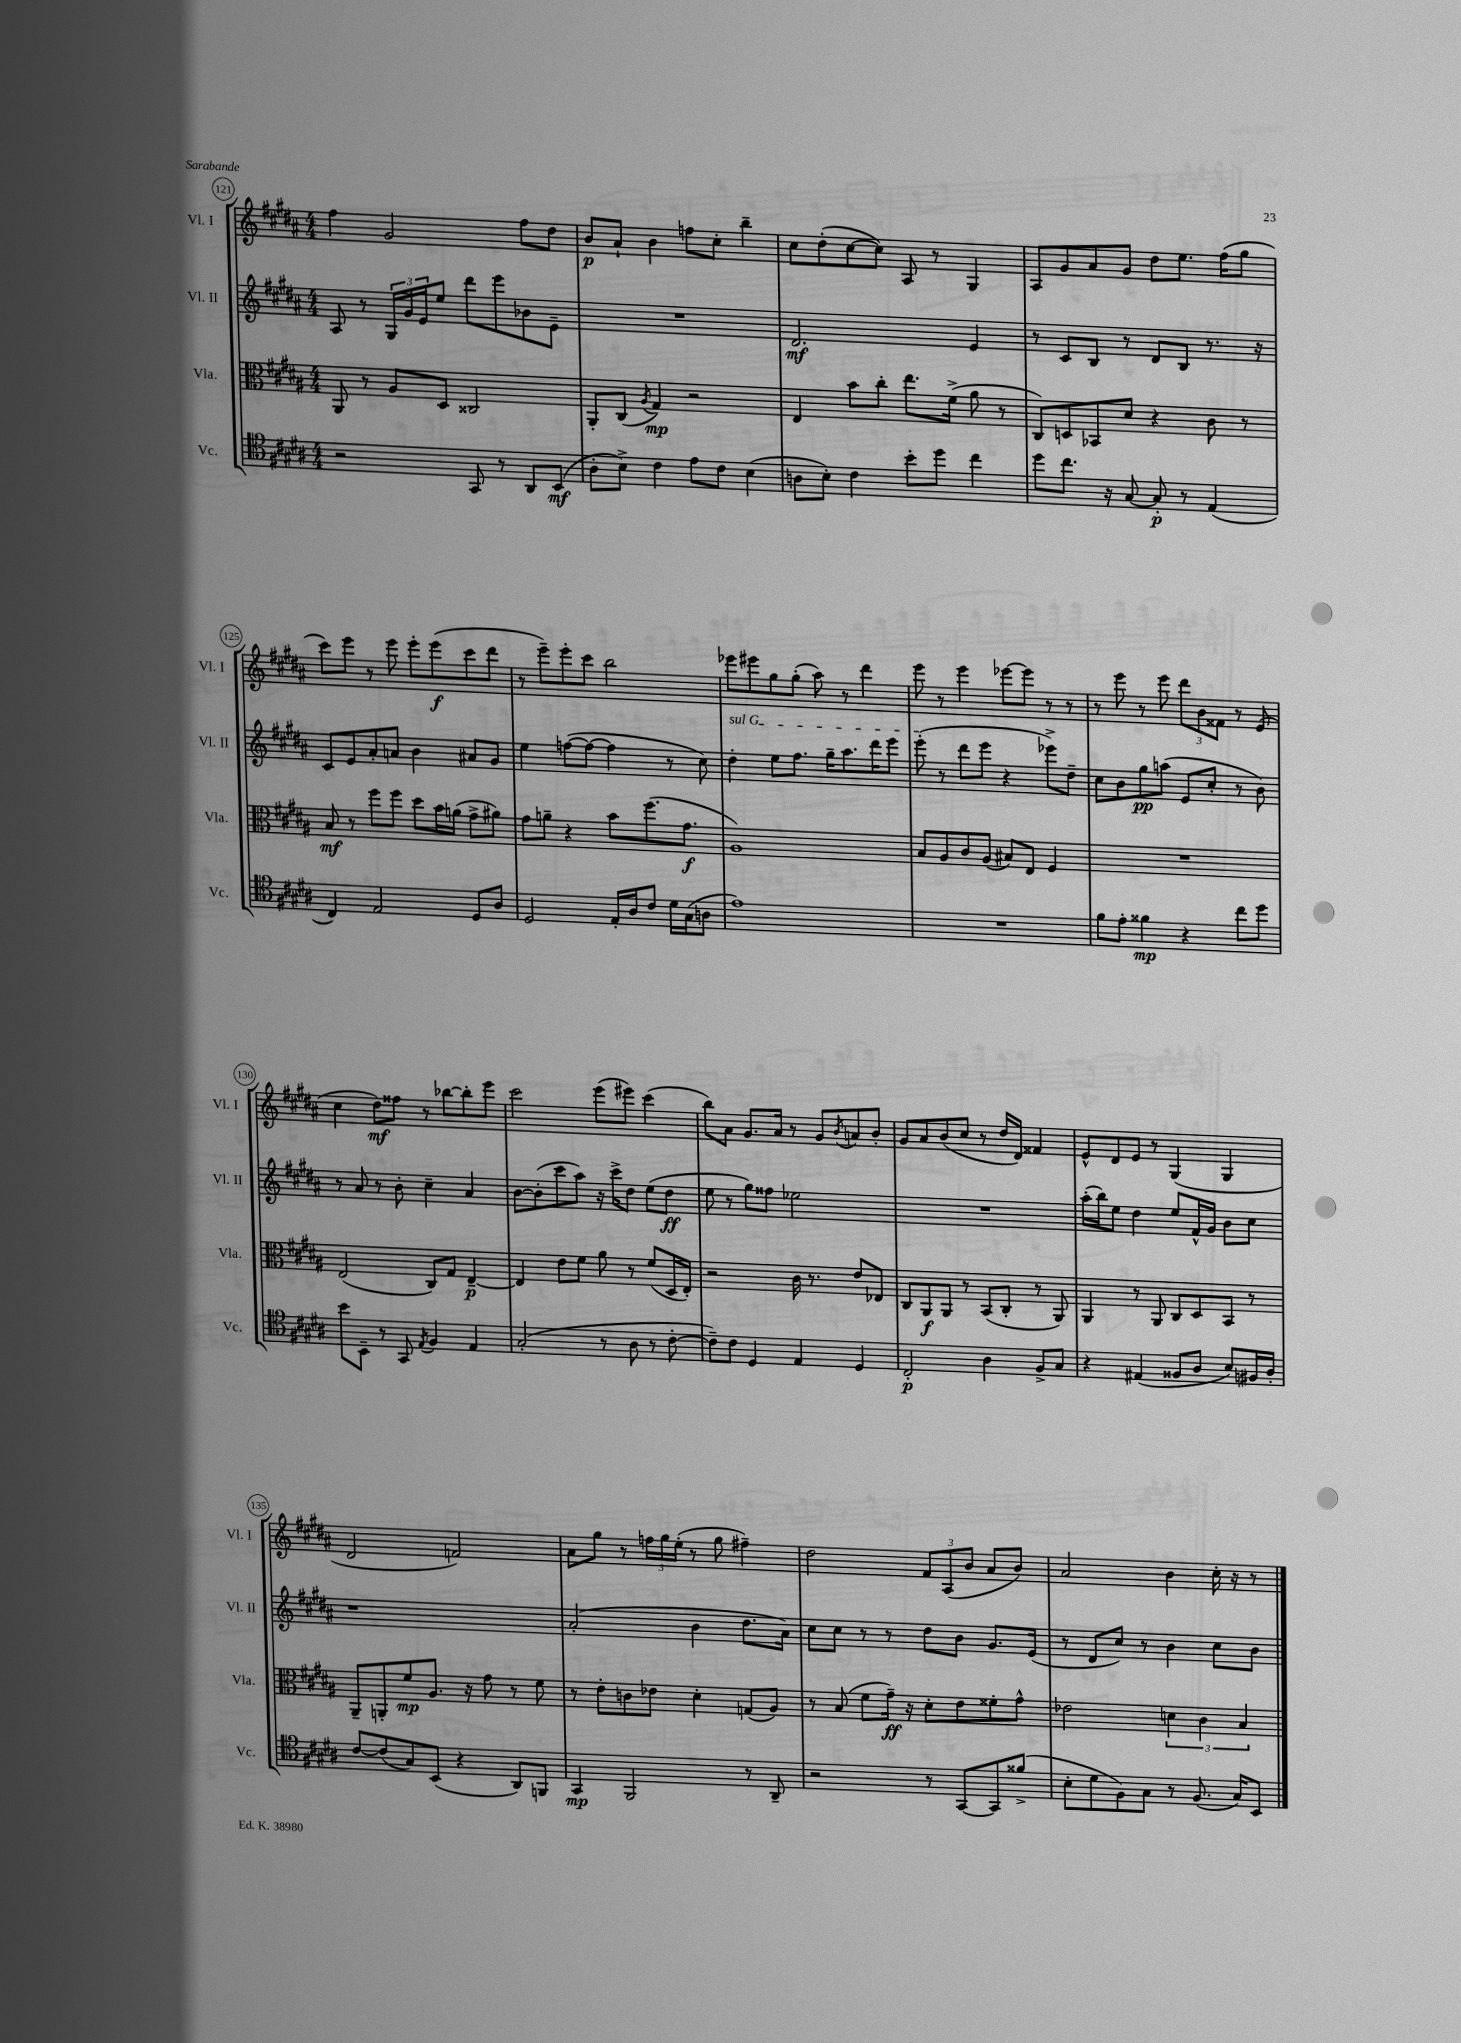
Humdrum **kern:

**kern	**kern	**kern	**kern
*staff4	*staff3	*staff2	*staff1
*clefC4	*clefC3	*clefG2	*clefG2
*k[f#c#g#d#a#]	*k[f#c#g#d#a#]	*k[f#c#g#d#a#]	*k[f#c#g#d#a#]
*M4/4	*M4/4	*M4/4	*M4/4
2r	8AA#	8A#	4ff#
.	8r	8r	.
.	8A#	24G#	2g#
.	.	24g#	.
.	.	24e	.
.	8D#	8ee	.
8GG#	2C##	8ddd#	.
8r	.	8eee	.
8AA#	.	8b-	8ff#
(8BB	.	8e~	8dd#
=	=	=	=
8A#'	8AA#'	1r	8b
8B^)	(8C#	.	8a#`
.	8qA#	.	.
4c#	4G#)	.	4b
8e	2r	.	8ff
8c#	.	.	8cc#'
(4B	.	.	4bb~
=	=	=	=
8A	4E	2.d#	8cc#
8B')	.	.	(8dd#'
4c#	8b	.	[8cc#
.	8cc#'	.	8cc#])
8b'	8.ee	.	8A#
8dd#	.	.	8r
.	(16f#^	.	.
4cc#	8a#	4e	4G#
.	8r	.	.
=	=	=	=
8dd#	8C#)	8r	8A#
8.cc#	8D	8c#	8g#
.	8BB-	8B	8a#
16r	.	.	.
[8G#	8d#	8r	8g#
8G#']	4r	8d#	8dd#
8r	.	8B	8.ee
(4E	8c#	8.r	.
.	.	.	(16ff#
.	8r	.	8gg#
.	.	16r	.
=	=	=	=
4C#)	8B	8c#	8ccc#)
.	8r	8e	8eee
2E	8ff#	8a#'	8r
.	8ff#	8a	8eee
.	8dd#	4b	8eee'
.	16b	.	(8eee
.	(16a	.	.
8D#	8g#^	8a#	8ccc#
8A#	8a#)	8g#	8ddd#
=	=	=	=
2D#	8g#	4ee	8r
.	8a~	.	8eee~)
.	4r	([8ff	8eee'
.	.	8ff_	8ccc#
16E'	8b	4ff]	2bb
16A#	.	.	.
8c#	(8.ff#	.	.
16d#	.	8r	.
(16G#	8.g#	.	.
8A	.	8cc#)	.
=	=	=	=
1e)	1A#)	4dd#'	8eee-
.	.	.	8eee#
.	.	8ee	8gg#
.	.	8.ff#	(8gg#'
.	.	.	8aa#)
.	.	16gg#~	.
.	.	8.aa#	8r
.	.	.	4ddd#
.	.	16ddd#	.
.	.	8eee	.
=	=	=	=
1r	8B	(8eee'	8eee
.	8A#	8r	8r
.	8c#	8ddd#	4eee
.	(8A#	8eee	.
.	8B#)	4r	[8eee-
.	8E	.	8eee-]
.	4F#	8eee-^)	8r
.	.	8dd#~	8r
=	=	=	=
8f#	1r	8cc#	8r
8e'	.	8b	8eee
4f##	.	8gg#	8r
.	.	(8aa	8eee
4r	.	8e	12ddd#
.	.	.	12b
.	.	8cc#'	.
.	.	.	12f##
8cc#	.	8r	8r
8dd#	.	8b)	(8e
=	=	=	=
8b	(2E	8r	4cc#
8BB~	.	8a#	.
8r	.	8r	8dd#)
8GG#	.	8b'	8ff##
8qE	.	.	.
4F#	8C#)	4cc#~	8r
.	8G#	.	[8bb-
4E	[4E~	4a#	8bb-']
.	.	.	8eee
=	=	=	=
(2G#'	4E]	[8b	2ccc#
.	.	(8b']	.
.	8e	8ccc#	.
.	8f#	8aa#)	.
8r	8a#	16r	(8eee
.	.	16ccc#^	.
8A#	8r	8dd#	8eee#)
8r	(8f#	(8ee	(4ccc#
[8c#'	16D#	8dd#	.
.	16E')	.	.
=	=	=	=
8c#~])	2r	8ee	8bb)
8c#	.	8r	8a#
4D#	.	8gg#)	8.g#
.	.	8ff##	.
.	.	.	16a#
4E	16c#	2ee-	8r
.	8.r	.	.
.	.	.	8g#
.	.	.	8qb
4D#	8e	.	8a
.	8E-	.	8b'
=	=	=	=
2C#'	8C#	1r	8g#
.	8AA#	.	8a#
.	8AA#	.	(8b
.	8r	.	8cc#
4A#	(8BB	.	8r
.	8C#'	.	16dd#
.	.	.	16d#)
8F#^	8r	.	4f##
8G#	8AA#)	.	.
=	=	=	=
4r	4AA#	(16aa#'	8e^^
.	.	16bb)	.
.	.	8ee	8d#
(4E#	8r	4dd#	8e
.	8AA#	.	8r
8F##	8C#	8ee	(4G#
8A#	8D#	16f#^^	.
.	.	16g#	.
8B)	8BB	8b	4G#
16F#	8r	8cc#	.
16A#'	.	.	.
=	=	=	=
[8c#	8AA#~	1r	2d#
(8c#]	8AA'	.	.
8G#)	8f#	.	.
(8BB	8.A#	.	.
4r	.	.	2f)
.	16r	.	.
.	8g#	.	.
8AA#)	8r	.	.
8FF	8f#	.	.
=	=	=	=
4GG#	8r	(2a#'	8a#
.	8e'	.	8gg#
2FF#	8c	.	8r
.	8e-	.	24ff
.	.	.	24gg#
.	.	.	(24ee'
.	4d#'	4b	8r
.	.	.	8gg#
8r	(8G	8.dd#	4ff#~)
8AA#~	8A#)	.	.
.	.	16a#)	.
=	=	=	=
2r	8r	8cc#	2dd#
.	(8B	8cc#	.
.	8f#	8r	.
.	16g#~)	8r	.
.	16r	.	.
8r	8d#'	8dd#	12f#
.	.	.	(12A#
[8GG#	8e	8b	.
.	.	.	12b
8GG#]	8f##'	8.g#	8a#
(8f##^	8g#^^	.	8b)
.	.	(16e	.
=	=	=	=
8B'	2e-	8r	2a#
8d#	.	8d#	.
8F#)	.	8cc#)	.
8G#	.	8r	.
8r	6d	4b	4b
(8.F#	.	.	.
.	6c#	.	.
.	.	8cc#	16cc#'
16G#)	.	.	16r
.	6B	.	.
8BB	.	8b	8r
==	==	==	==
*-	*-	*-	*-
